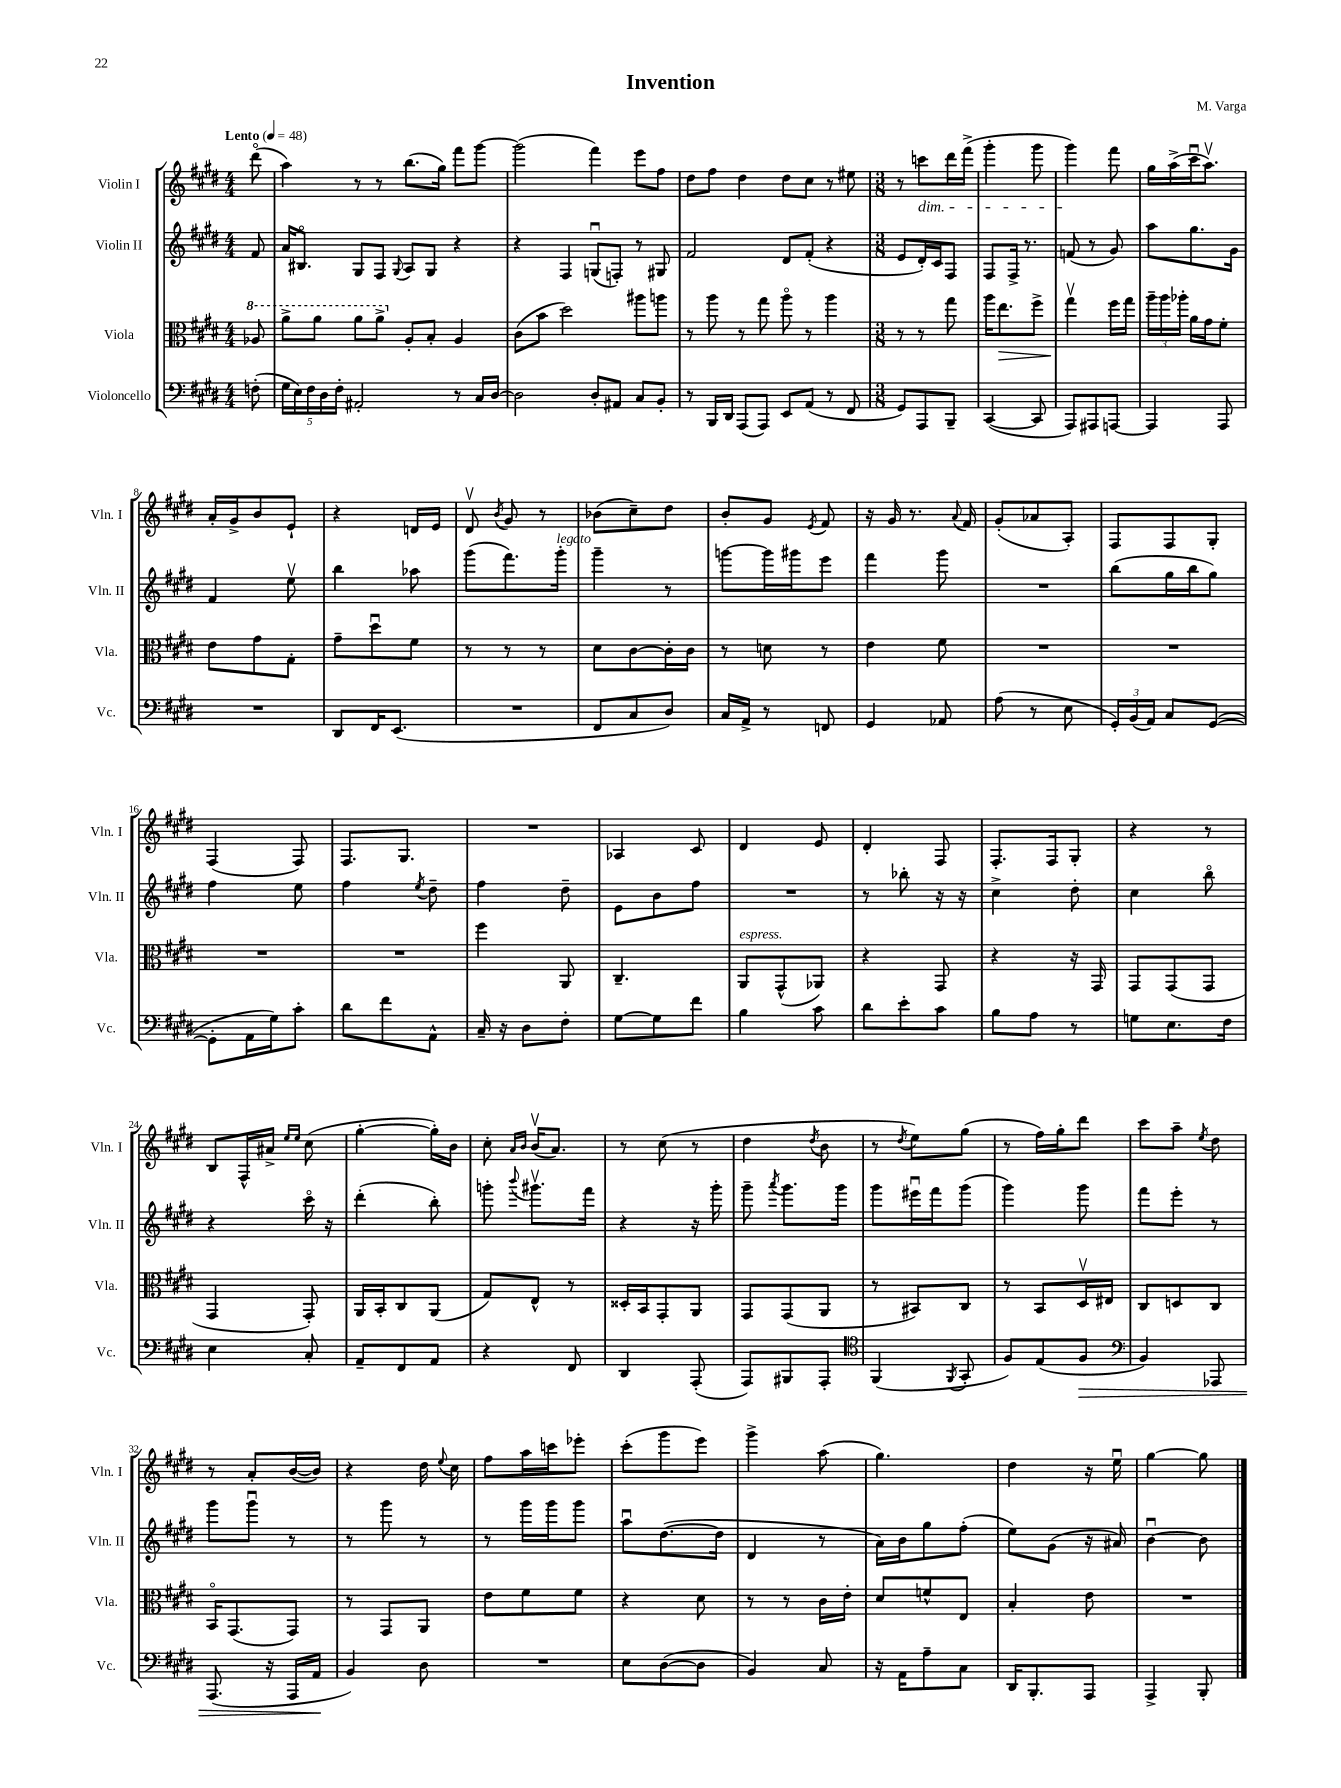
\header { title = "Invention" composer = "M. Varga" }
<<
\new StaffGroup <<
\new Staff = "s0" \with { instrumentName = "Violin I" shortInstrumentName = "Vln. I" } {
    \clef treble \key e \major \numericTimeSignature \time 4/4 \partial 8 \tempo "Lento" 4 = 48
    \autoBeamOff dis'''8\flageolet( |
    a''4) r8 r8 b''8.[( gis''16]) fis'''8[ gis'''8]~ |
    gis'''2( fis'''4) e'''8[ fis''8] |
    dis''8[ fis''8] dis''4 dis''8[ cis''8] r8 eis''8 |
    \numericTimeSignature \time 3/8 r8 c'''8[\dim dis'''16 fis'''16]->( |
    gis'''4-. gis'''8 |
    gis'''4\!) fis'''8 |
    gis''16[ a''16->( cis'''16\downbow a''8.]\upbow) |
    a'16[-. gis'16-> b'8 e'8]-! |
    r4 d'16[ e'16] |
    dis'8\upbow \acciaccatura { b'8 } gis'8 r8 |
    bes'8[( cis''8--) dis''8] |
    b'8[-. gis'8] \acciaccatura { e'8 } fis'8 |
    r16 gis'16 r8. \appoggiatura { a'8 } fis'16 |
    gis'8[-.( aes'8 a8]-.) |
    fis8[ fis8 gis8]-. |
    fis4( fis8) |
    fis8.[ gis8.] |
    R4. |
    aes4 cis'8 |
    dis'4 e'8 |
    dis'4-. fis8 |
    fis8.[-. fis16 gis8]-. |
    r4 r8 |
    b8[ fis16-^ ais'16]-> \grace { e''16[ e''16] } cis''8( |
    gis''4~-. gis''16[-.) b'16] |
    cis''8-. \grace { a'16[ b'16] } b'16[\upbow( a'8.]) |
    r8 cis''8( r8 |
    dis''4 \acciaccatura { dis''8 } b'8 |
    r8 \acciaccatura { dis''8 } e''8[) gis''8]( |
    r8 fis''16[) gis''16-. dis'''8] |
    cis'''8[ a''8]-- \acciaccatura { e''8 } dis''8 |
    r8 a'8[-. b'16~( b'16]) |
    r4 dis''16 \appoggiatura { e''8 } cis''16 |
    fis''8[ a''16 c'''16 ees'''8]-. |
    cis'''8[-.( gis'''8 e'''8]) |
    gis'''4-> a''8( |
    gis''4.) |
    dis''4 r16 e''16\downbow |
    gis''4~ gis''8 \bar "|." |
}
\new Staff = "s1" \with { instrumentName = "Violin II" shortInstrumentName = "Vln. II" } {
    \clef treble \key e \major \numericTimeSignature \time 4/4 \partial 8
    \autoBeamOff fis'8 |
    a'16[ bis8.]\flageolet gis8[ fis8] \appoggiatura { gis8 } a8[ gis8] r4 |
    r4 fis4 g8[\downbow( f8]-.) r8 gis8 |
    fis'2 dis'8[ fis'8]-.( r4 |
    \numericTimeSignature \time 3/8 e'8[ dis'16-.) cis'16 fis8] |
    fis8[ fis16]-> r8. |
    f'8( r8 gis'8) |
    a''8[ gis''8. gis'16] |
    fis'4 e''8\upbow |
    b''4 aes''8 |
    gis'''8[( fis'''8.) gis'''16]-.^\markup { \italic "legato" } |
    gis'''4-- r8 |
    g'''8[~ g'''16 gis'''16 e'''8] |
    fis'''4 gis'''8 |
    R4. |
    b''8[( gis''16 b''16 gis''8]) |
    fis''4 e''8 |
    fis''4 \acciaccatura { e''8 } dis''8-- |
    fis''4 dis''8-- |
    e'8[ b'8 fis''8] |
    R4. |
    r8 bes''8-. r16 r16 |
    cis''4-> dis''8-. |
    cis''4 b''8\flageolet |
    r4 cis'''16\flageolet r16 |
    dis'''4-.( b''8-.) |
    g'''8-. \appoggiatura { b'''8 } gis'''8.[\upbow fis'''16] |
    r4 r16 gis'''16-. |
    gis'''8-- \acciaccatura { a'''8 } gis'''8.[ gis'''16] |
    gis'''8[ eis'''16\downbow fis'''16 gis'''8]( |
    gis'''4) gis'''8 |
    fis'''8[ e'''8]-. r8 |
    gis'''8[ gis'''8]\downbow r8 |
    r8 gis'''8 r8 |
    r8 gis'''16[ gis'''16 gis'''8] |
    a''8[\downbow dis''8.~( dis''16] |
    dis'4 r8 |
    a'16[) b'16 gis''8 fis''8]-.( |
    e''8[) gis'8]( r16 ais'16) |
    b'4~\downbow b'8 \bar "|." |
}
\new Staff = "s2" \with { instrumentName = "Viola" shortInstrumentName = "Vla." } {
    \clef alto \key e \major \numericTimeSignature \time 4/4 \partial 8
    \autoBeamOff \ottava #1 aes'8 |
    a''8[-> a''8] a''8[ a''8]-> \ottava #0 a8[-. b8]-. a4 |
    cis'8[( b'8] dis''2) ais''8[ a''8] |
    r8 a''8 r8 gis''8 a''8\flageolet r8 a''4 |
    \numericTimeSignature \time 3/8 r8 r8 gis''8 |
    a''16[ e''8.\> fis''8]-> |
    gis''4\upbow\! fis''16[ gis''16] |
    \tuplet 3/2 { a''16[-- a''16 aes''16]-. } a'16[ gis'16 fis'8]-. |
    e'8[ gis'8 gis8]-. |
    gis'8[-- dis''8\downbow fis'8] |
    r8 r8 r8 |
    dis'8[ cis'8~ cis'16-. cis'16] |
    r8 d'8 r8 |
    e'4 fis'8 |
    R4. |
    R4. |
    R4. |
    R4. |
    fis''4 a,8 |
    cis4.-- |
    a,8[^\markup { \italic "espress." } gis,8-^( aes,8]) |
    r4 gis,8 |
    r4 r16 gis,16 |
    gis,8[ gis,8( gis,8] |
    gis,4 gis,8-.) |
    a,16[ b,16-. cis8 a,8]( |
    gis8[) e8]-^ r8 |
    disis16[-. b,16 gis,8-. a,8] |
    gis,8[ gis,8( a,8] |
    r8 bis,8[) cis8] |
    r8 b,8[ dis16\upbow eis16] |
    cis8[ d8 cis8] |
    b,16[\flageolet gis,8.( gis,8]) |
    r8 gis,8[ a,8] |
    e'8[ fis'8 fis'8] |
    r4 dis'8 |
    r8 r8 cis'16[ e'16]-. |
    dis'8[ f'8-^ e8] |
    b4-. e'8 |
    R4. \bar "|." |
}
\new Staff = "s3" \with { instrumentName = "Violoncello" shortInstrumentName = "Vc." } {
    \clef bass \key e \major \numericTimeSignature \time 4/4 \partial 8
    \autoBeamOff f8-.( |
    \tuplet 5/4 { gis16[ e16) fis16 dis16 fis16]-. } ais,2-. r8 cis16[ dis16]~ |
    dis2 dis8[-. ais,8] cis8[ b,8]-. |
    r8 b,,16[ dis,16] a,,8[( a,,8]) e,8[ a,8]( r8 fis,8 |
    \numericTimeSignature \time 3/8 gis,8[) a,,8 b,,8]-- |
    cis,4~( cis,8 |
    a,,8[) ais,,8 a,,8]~ |
    a,,4 a,,8 |
    R4. |
    dis,8[ fis,16 e,8.]( |
    R4. |
    fis,8[ cis8 dis8]) |
    cis16[ a,16]-> r8 f,8 |
    gis,4 aes,8 |
    a8( r8 e8 |
    \tuplet 3/2 { gis,16[-.) b,16( a,16]) } cis8[ gis,8]~( |
    gis,8[-. a,16 gis16) cis'8]-. |
    dis'8[ fis'8 a,8]-^ |
    cis16-- r16 dis8[ fis8]-. |
    gis8[~ gis8 fis'8] |
    b4 cis'8 |
    dis'8[ e'8-. cis'8] |
    b8[ a8] r8 |
    g8[ e8. fis16] |
    e4 cis8-. |
    a,8[-- fis,8 a,8] |
    r4 fis,8 |
    dis,4 a,,8-.( |
    a,,8[) bis,,8 a,,8]-. |
    \clef tenor fis,4( \acciaccatura { fis,8 } gis,8-. |
    fis8[) e8( fis8]\> |
    \clef bass b,4) aes,,8 |
    a,,8.( r16 a,,16[ a,16]\! |
    b,4) dis8 |
    R4. |
    e8[ dis8~( dis8] |
    b,4) cis8 |
    r16 a,16[ a8-- cis8] |
    dis,16[ b,,8.-. a,,8] |
    a,,4-> b,,8-. \bar "|." |
}
>>
>>
